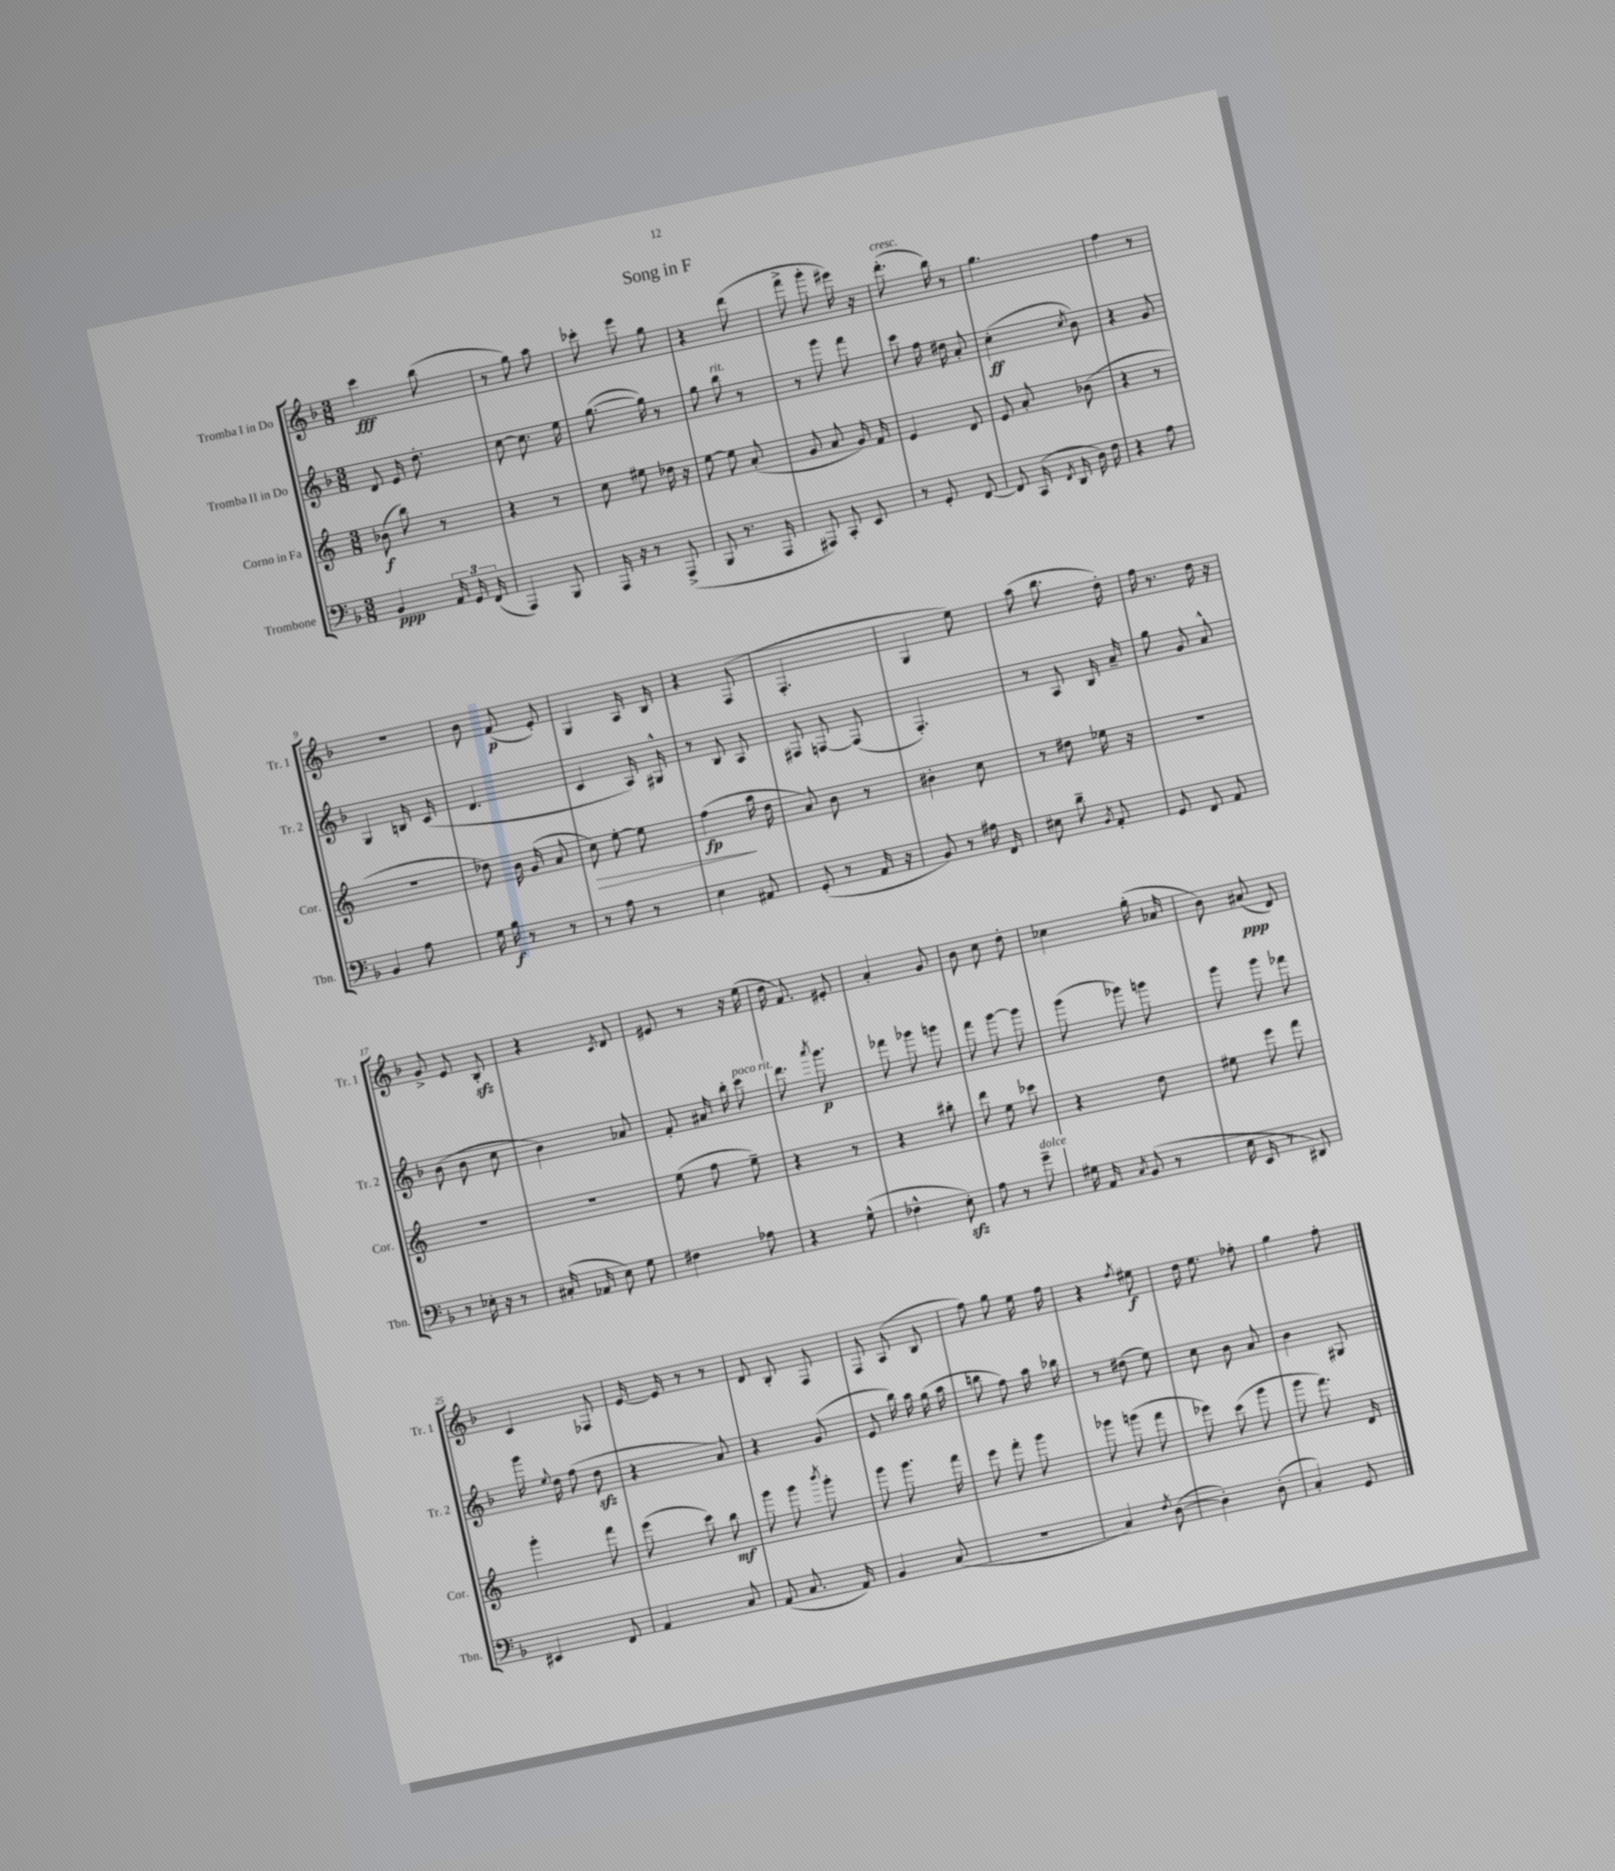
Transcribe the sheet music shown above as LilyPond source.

\header { title = "Song in F" }
<<
\new StaffGroup <<
\new Staff = "s0" \with { instrumentName = "Tromba I in Do" shortInstrumentName = "Tr. 1" } {
    \clef treble \key f \major \numericTimeSignature \time 3/8
    \autoBeamOff c'''4\fff bes''8( |
    r8 g''8) a''8 |
    ces'''8-. e'''8 g''8 |
    r4 d'''8( |
    f'''8-> g'''8-. eis'''16) r16 |
    d'''8.-.^\markup { \italic "cresc." }( bes''16) r8 |
    g''4. |
    f''4 r8 |
    R4. |
    bes'8 f'8\p( e'8-.) |
    g4 a16 bes16 |
    r4 f8( |
    f4.-. |
    g4 e''8) |
    a''8( bes''8. d''16-.) |
    f''16 r8. d''16 r16 |
    g'8-> e'8 bes8-.\sfz |
    r4 \acciaccatura { c'8 } d'8 |
    eis'8 r8 r16 e''16( |
    d''16 f'8.) eis'8-. |
    a'4-. g'8 |
    bes'8 c''8 d''8-. |
    ces''4 g''16-.( aes'16 |
    bes'8) ais'8\ppp( d'8) |
    c'4 fes8 |
    e'16~ e'16 r8 r8 |
    d'8 bes8-. f8 |
    f8 a8( bes8 |
    f''8) g''8 e''16 f''16 |
    r4 \acciaccatura { f''8 } eis''8\f |
    d''16 e''8. fes''8-. |
    g''4 f''8-. \bar "|." |
}
\new Staff = "s1" \with { instrumentName = "Tromba II in Do" shortInstrumentName = "Tr. 2" } {
    \clef treble \key f \major \numericTimeSignature \time 3/8
    \autoBeamOff d'8 e'16 d''8.-. |
    c''8~ c''8. e''16 |
    g''8.~( g''16) r8 |
    g''8 bes''8^\markup { \italic "rit." } r8 |
    r8 g'''8 f'''8 |
    c'''8 f''16 dis''16 a'8-. |
    c''4-.\ff( \acciaccatura { c''8 } bes'8) |
    r4 g'8 |
    g4 b16 c'16( |
    d'4. |
    c'4 a16) gis16-^ |
    r8 bes8 a8 |
    fis8 f8~ f8( |
    f4.-.) |
    r8 a8 bes16 a'16-- |
    g''8 g'8 a'8-^ |
    bes'8( bes'8 c''8 |
    bes'4) aes'8 |
    f'8-. ais'16 bes''16-. c'''8^\markup { \italic "poco rit." } |
    d'''8. \acciaccatura { a'''8 } g'''8.\p |
    fes'''8 ges'''8 g'''8 |
    f'''8 g'''8~ g'''8 |
    g'''8( ges'''8) g'''8 |
    g'''8 g'''8 fes'''8 |
    g'''16 \appoggiatura { e''8 } d''16 f''8( d''8\sfz |
    r4 a'8) |
    r4 g'8( |
    e'8 bes''16) a''16 g''16( a''16 |
    b''8 f''8) a''16 bes''16 |
    r8 dis''8( e''8) |
    c''8 bes'8 a'8 |
    bes'4 gis8 \bar "|." |
}
\new Staff = "s2" \with { instrumentName = "Corno in Fa" shortInstrumentName = "Cor." } {
    \clef treble \key c \major \numericTimeSignature \time 3/8
    \autoBeamOff bes'8\f( b''8) r8 |
    r4 r8 |
    c''8 eis''8 des''16 r16 |
    e''8~ e''8 a'8-.( |
    g'8 a'8 g'16) f'16 |
    e'4 d'8 |
    e'8 a'8-. bes'8( |
    r4 r8 |
    R4. |
    des''8) b'16 g'16( a'8 |
    c''8\>) e''8~-. e''8 |
    f''4\fp\!( a''16 d''16 |
    a'8) b'8 r8 |
    bis'4-. c''8 |
    r8 dis''8 ees''16 r16 |
    R4. |
    R4. |
    R4. |
    e''8( f''8 e''8--) |
    r4 r8 |
    r4 bis''8-. |
    d'''8 e''8 ces'''8 |
    r4 d''8 |
    eis''8 e'''8 f'''8 |
    g'''4-. f'''8 |
    e'''8( c'''8) b''8\mf |
    g'''8 g'''8 \acciaccatura { b'''8 } g'''8-. |
    g'''8 g'''8. f'''16 |
    e'''8 f'''8-. g'''8 |
    ges'''8 g'''8( f'''8 |
    ees'''8) c'''8( g'''8 |
    g'''8 f'''8.) d'16 \bar "|." |
}
\new Staff = "s3" \with { instrumentName = "Trombone" shortInstrumentName = "Tbn." } {
    \clef bass \key f \major \numericTimeSignature \time 3/8
    \autoBeamOff bes,4\ppp \tuplet 3/2 { a,16 g,16 f,16( } |
    a,,4) bes,,8 |
    a,,16 r16 r8 a,,8->( |
    bes,,8 r8. a,,16 |
    ais,,8) c,8-. e,8 |
    r8 g,8-. f,8~ |
    f,8 c,16( \acciaccatura { f,8 } d,16 d16) f16 |
    r4 a8 |
    bes,4 a8 |
    g16 bes16\f r8 r8 |
    r8 a8 r8 |
    e4 ais,8 |
    g,8-.( r8 a,16 r16 |
    bes,8) r8 ais16 f,16 |
    eis8 d'8-- \acciaccatura { bes,8 } a,8-. |
    g,8 f,8 a,8 |
    r8 ees16-. r16 r8 |
    cis16-.( aes,16 e8) g8 |
    fis4 aes8 |
    r4 g8-^( |
    fes4-^ e8-.\sfz) |
    a8 r8 g'8--^\markup { \italic "dolce" } |
    gis16 a,16 \acciaccatura { c8 } bes,8( r8 |
    e16 e,16 r8 dis,8) |
    eis,4 f,8 |
    a,4 c8 |
    a,8( c8. a,16) |
    bes,4 c8( |
    R4. |
    c4) \acciaccatura { f8 } d8~( |
    d4-.) d8-.( |
    c4-.) g,8 \bar "|." |
}
>>
>>
